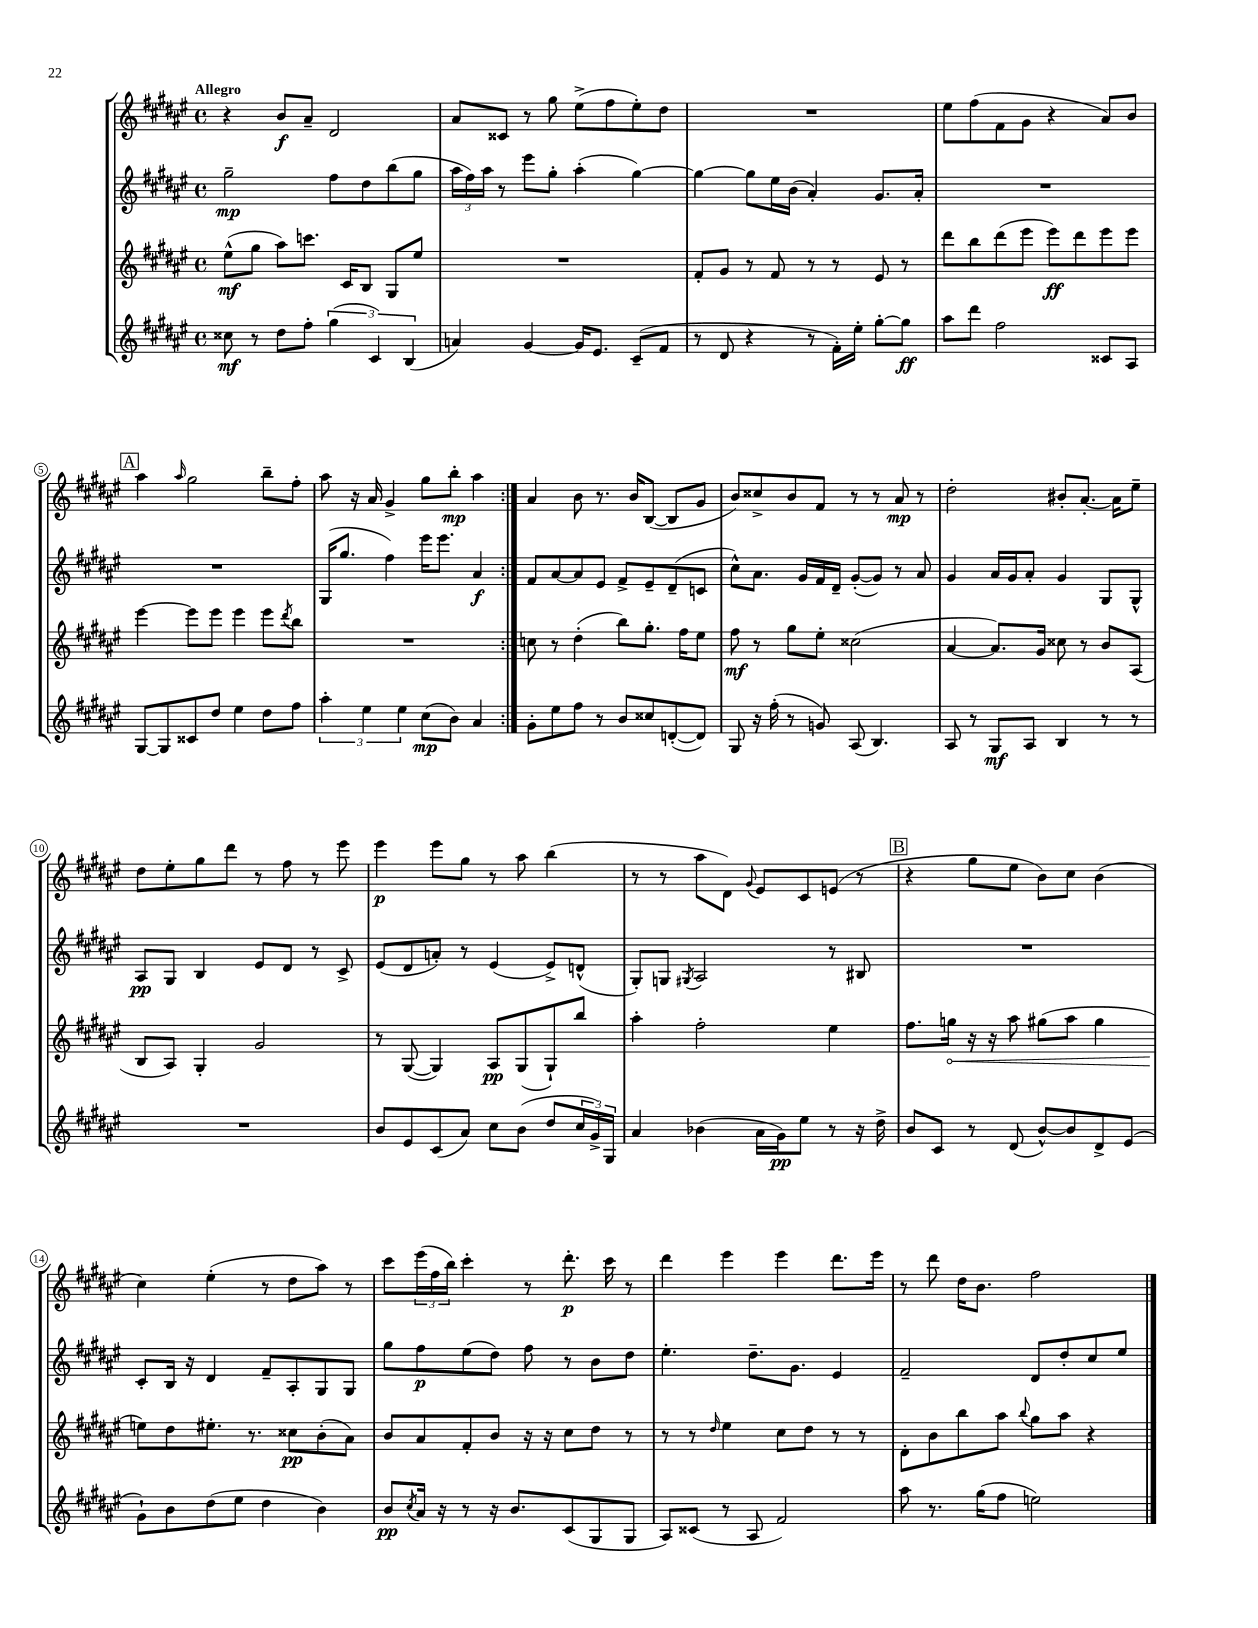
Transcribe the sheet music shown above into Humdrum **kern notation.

**kern	**kern	**kern	**kern
*staff4	*staff3	*staff2	*staff1
*clefG2	*clefG2	*clefG2	*clefG2
*k[f#c#g#d#a#e#]	*k[f#c#g#d#a#e#]	*k[f#c#g#d#a#e#]	*k[f#c#g#d#a#e#]
*M4/4	*M4/4	*M4/4	*M4/4
*met(c)	*met(c)	*met(c)	*met(c)
8cc##	(8ee#^^	2gg#~	4r
8r	8gg#	.	.
8dd#	8aa#)	.	8b
8ff#'	8.ccc	.	8a#~
(6gg#	.	8ff#	2d#
.	16c#	.	.
.	8B	8dd#	.
6c#)	.	.	.
.	8G#	(8bb	.
(6B	.	.	.
.	8ee#	8gg#	.
=	=	=	=
4a)	1r	24aa#	8a#
.	.	24ff#)	.
.	.	24aa#	.
.	.	8r	8c##
[4g#	.	8eee#	8r
.	.	8gg#'	8gg#
16g#]	.	(4aa#'	(8ee#^
8.e#	.	.	.
.	.	.	8ff#
(8c#~	.	[4gg#)	8ee#')
8f#	.	.	8dd#
=	=	=	=
8r	8f#'	4gg#_	1r
8d#	8g#	.	.
4r	8r	8gg#]	.
.	8f#	16ee#	.
.	.	(16b	.
8r	8r	4a#')	.
16f#')	8r	.	.
16ee#'	.	.	.
[8gg#'	8e#	8.g#	.
8gg#]	8r	.	.
.	.	16a#'	.
=	=	=	=
8aa#	8ddd#	1r	8ee#
8ddd#	8bb	.	(8ff#
2ff#	(8ddd#	.	8f#
.	8eee#	.	8g#
.	8eee#)	.	4r
.	8ddd#	.	.
8c##	8eee#	.	8a#)
8A#	8eee#	.	8b
=	=	=	=
[8G#	[4eee#	1r	4aa#
8G#]	.	.	.
.	.	.	16qqaa#
8c##	8eee#]	.	2gg#
8dd#	8eee#	.	.
4ee#	4eee#	.	.
8dd#	8eee#	.	8bb~
.	8qddd#	.	.
8ff#	8bb	.	8ff#'
=	=	=	=
6aa#'	1r	(16G#	8aa#
.	.	8.gg#	.
.	.	.	16r
6ee#	.	.	.
.	.	.	16a#
.	.	4ff#)	4g#^
6ee#	.	.	.
(8cc#	.	16eee#	8gg#
.	.	8.eee#	.
8b)	.	.	8bb'
4a#	.	4a#	4aa#
=:|!	=:|!	=:|!	=:|!
8g#'	8cc	8f#	4a#
8ee#	8r	[8a#	.
8ff#	(4dd#'	8a#]	8b
8r	.	8e#	8.r
8b	8bb)	8f#^	.
.	.	.	16b
8cc##	8.gg#'	8e#~	([8B
([8d'	.	(8d#~	8B]
.	16ff#	.	.
8d])	8ee#	8c	8g#
=	=	=	=
8G#	8ff#	8cc#^^)	8b)
16r	8r	8.a#	8cc##^
(16ff#'	.	.	.
8r	8gg#	.	8b
.	.	16g#	.
8g)	8ee#'	16f#	8f#
.	.	16d#~	.
(8A#	(2cc##	([8g#'	8r
4.B)	.	8g#])	8r
.	.	8r	8a#
.	.	8a#	8r
=	=	=	=
8A#	[4a#	4g#	2dd#'
8r	.	.	.
8G#	8.a#])	16a#	.
.	.	16g#	.
8A#	.	8a#'	.
.	16g#	.	.
4B	8cc##	4g#	8b#'
.	8r	.	[8.a#'
8r	8b	8G#	.
.	.	.	16a#]
8r	(8A#	8G#^^	8ee#~
=	=	=	=
1r	8B	8A#	8dd#
.	8A#)	8G#	8ee#'
.	4G#'	4B	8gg#
.	.	.	8ddd#
.	2g#	8e#	8r
.	.	8d#	8ff#
.	.	8r	8r
.	.	8c#^	8eee#
=	=	=	=
8b	8r	(8e#	4eee#
8e#	([8G#	8d#	.
(8c#	4G#])	8a')	8eee#
8a#)	.	8r	8gg#
8cc#	8A#	(4e#	8r
(8b	(8G#	.	8aa#
8dd#	8G#`)	8e#^)	(4bb
24cc#	8bb	(8d^^	.
24g#^)	.	.	.
24G#	.	.	.
=	=	=	=
4a#	4aa#'	8G#')	8r
.	.	8G	8r
.	.	8qG#	.
(4b-	2ff#'	2A#	8aa#
.	.	.	8d#)
.	.	.	8qqg#
16a#	.	.	8e#
16g#)	.	.	.
8ee#	.	.	8c#
8r	4ee#	8r	(8e
16r	.	8B#	8r
16dd#^	.	.	.
=	=	=	=
8b	8.ff#	1r	4r
8c#	.	.	.
.	16gg	.	.
8r	16r	.	8gg#
.	16r	.	.
(8d#	8aa#	.	8ee#
[8b^^)	(8gg#	.	8b)
8b]	8aa#	.	8cc#
8d#^	4gg#	.	(4b
(8e#	.	.	.
=	=	=	=
8g#`)	8ee)	8c#'	4cc#)
8b	8dd#	16B	.
.	.	16r	.
(8dd#	8.ee#'	4d#	(4ee#'
8ee#	.	.	.
.	8.r	.	.
4dd#	.	8f#~	8r
.	8cc##	8A#'	8dd#
4b)	(8b'	8G#	8aa#)
.	8a#)	8G#	8r
=	=	=	=
8b	8b	8gg#	8ccc#
8qcc#	.	.	.
16a#	8a#	8ff#	(24eee#
.	.	.	24ff#
16r	.	.	.
.	.	.	24bb)
8r	8f#'	(8ee#	4ccc#'
16r	8b	8dd#)	.
8.b	.	.	.
.	16r	8ff#	8r
.	16r	.	.
(8c#	8cc#	8r	8.ddd#'
8G#	8dd#	8b	.
.	.	.	16ccc#
8G#	8r	8dd#	8r
=	=	=	=
8A#)	8r	4.ee#'	4ddd#
(8c##	8r	.	.
.	16qqdd#	.	.
8r	4ee#	.	4eee#
8A#	.	8.dd#~	.
2f#)	8cc#	.	4eee#
.	.	8.g#	.
.	8dd#	.	.
.	8r	4e#	8.ddd#
.	8r	.	.
.	.	.	16eee#
=	=	=	=
8aa#	8d#'	2f#~	8r
8.r	8b	.	8ddd#
.	8bb	.	16dd#
(16gg#	.	.	8.b
8ff#	8aa#	.	.
.	8qqbb	.	.
2ee)	8gg#	8d#	2ff#
.	8aa#	8dd#'	.
.	4r	8cc#	.
.	.	8ee#	.
==	==	==	==
*-	*-	*-	*-
